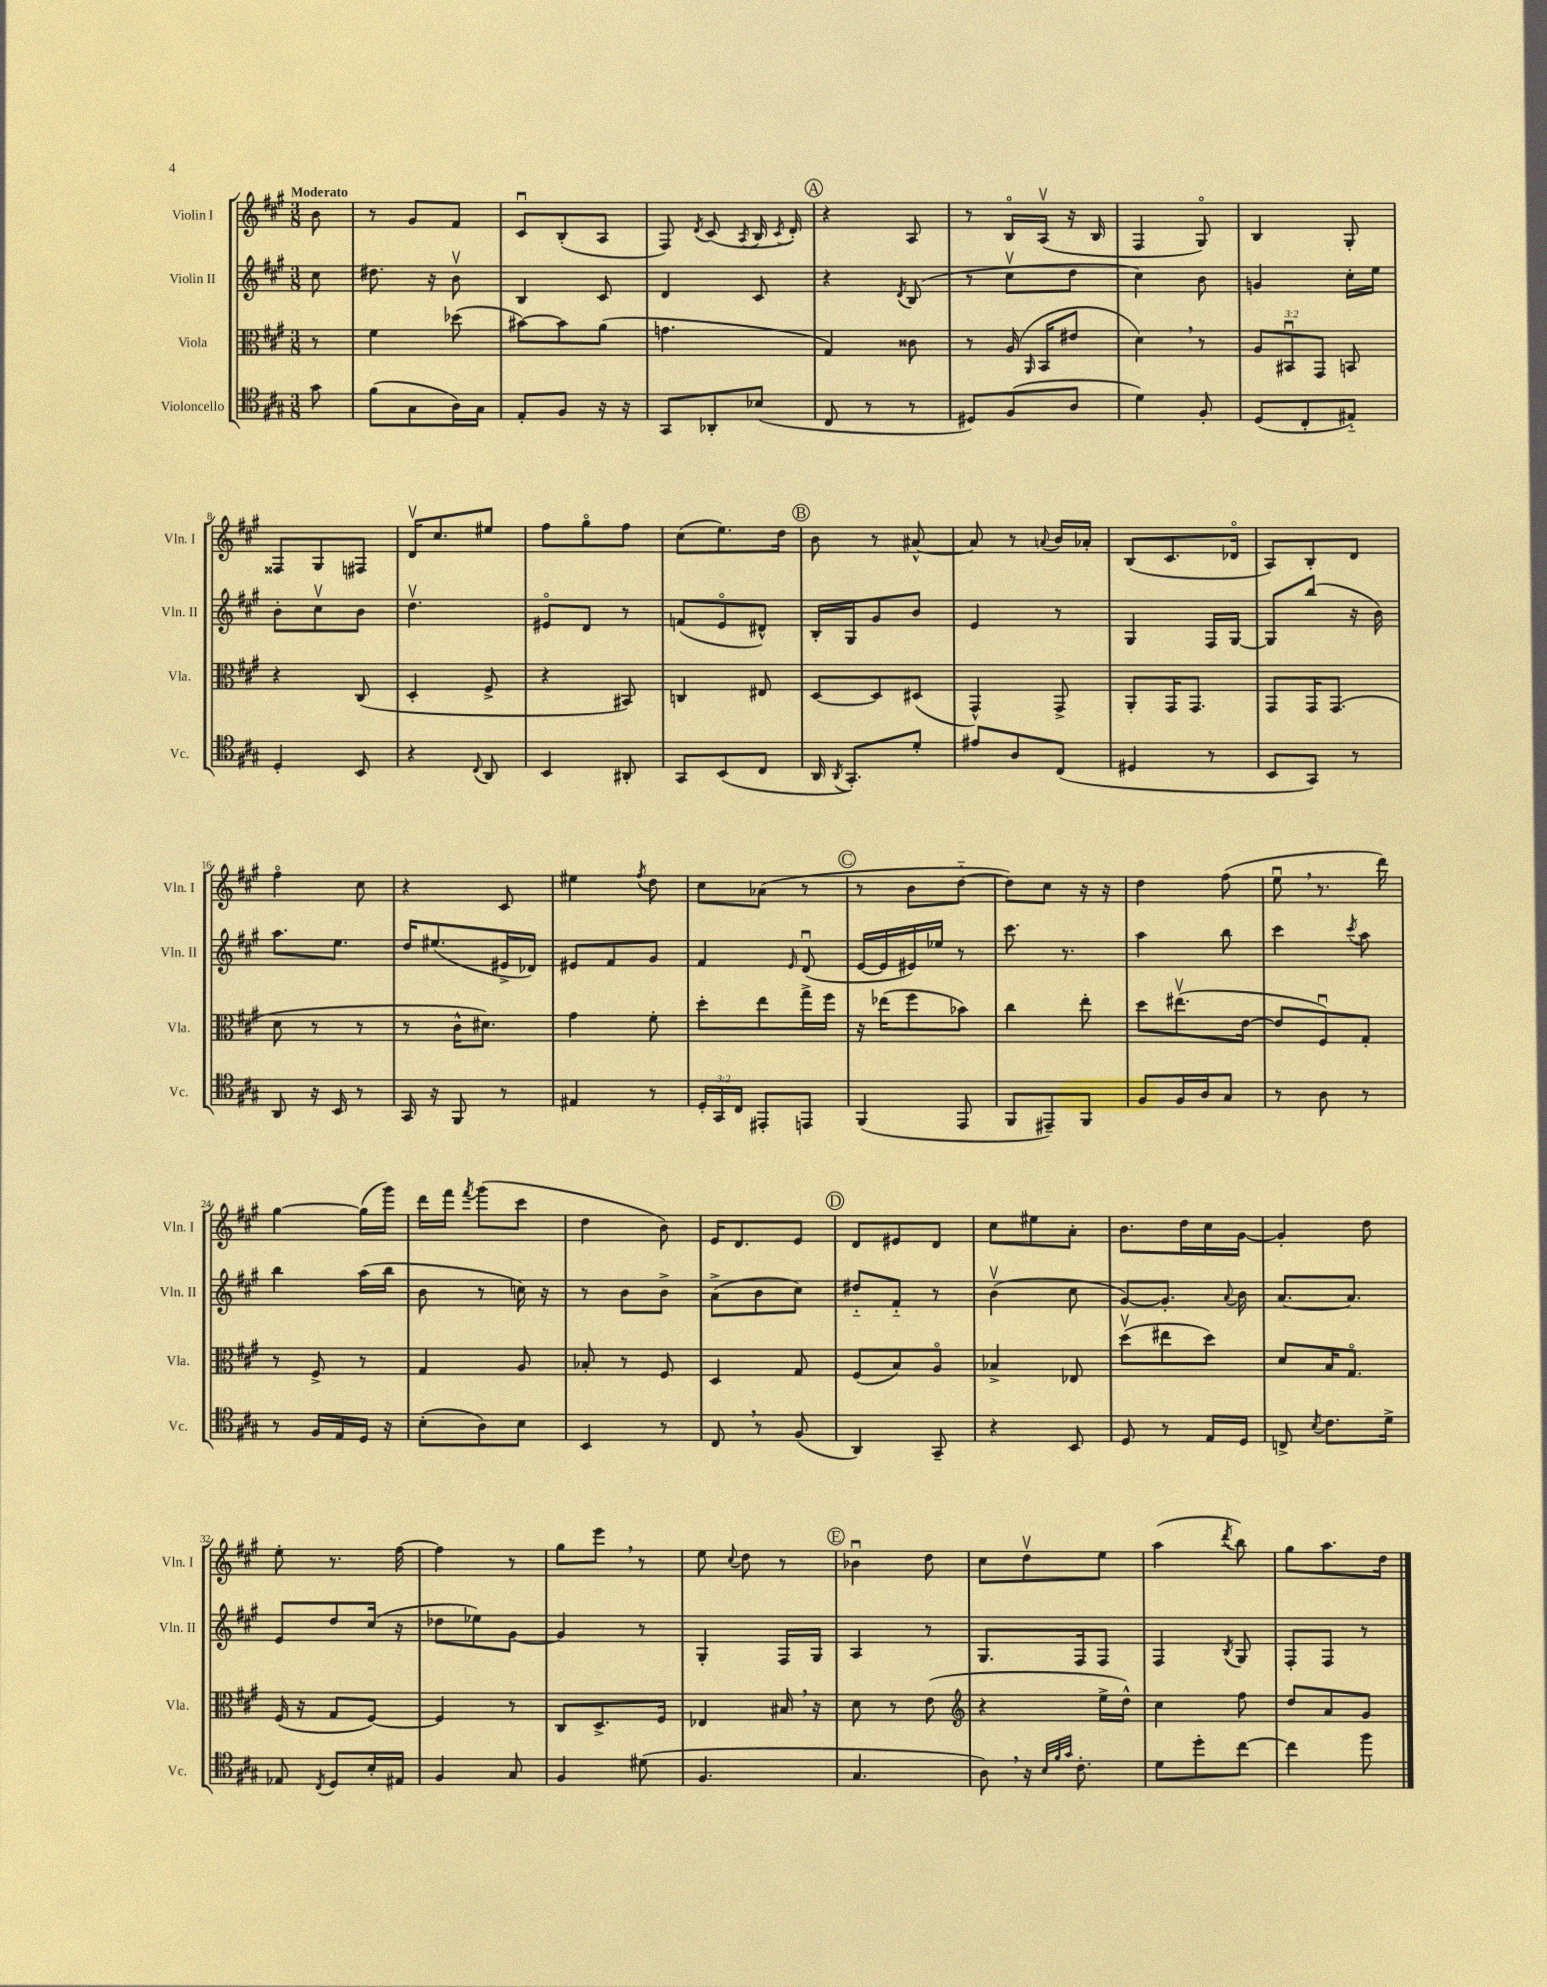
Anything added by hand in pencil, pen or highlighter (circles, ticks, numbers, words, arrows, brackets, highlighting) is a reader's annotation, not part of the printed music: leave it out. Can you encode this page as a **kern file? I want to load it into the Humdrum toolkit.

**kern	**kern	**kern	**kern
*part4	*part3	*part2	*part1
*staff4	*staff3	*staff2	*staff1
*I"Violoncello	*I"Viola	*I"Violin II	*I"Violin I
*I'Vc.	*I'Vla.	*I'Vln. II	*I'Vln. I
*clefC4	*clefC3	*clefG2	*clefG2
*k[f#c#g#]	*k[f#c#g#]	*k[f#c#g#]	*k[f#c#g#]
*M3/8	*M3/8	*M3/8	*M3/8
=	=	=	=
!	!	!	!LO:TX:a:B:t=Moderato
8g#\	8r	8cc#\	8b\
=1	=1	=1	=1
(8f#\L	4f#\	8.dd#X\	8r
8G#\	.	.	8g#/L
.	.	16r	.
16A\L)	(8dd-X\	8bv\	8f#/J
16G#\JJ	.	.	.
=2	=2	=2	=2
8E'/L	[8b#X\L)	4B/	8c#u/L
8F#/J	8b#\]	.	(8B'/
16r	(8a\J	8c#/	8A/J
16r	.	.	.
=3	=3	=3	=3
8GG#/L	4.gn\	4d/	8F#/)
.	.	.	8qd/
8AA-X'/	.	.	(8c#/
.	.	.	8qA/
(8B-X/J	.	8c#/	16B/
.	.	.	8qc#/
.	.	.	16d'/)
!!LO:REH:place=s1:t=A
=4	=4	=4	=4
8C#/	4G#/)	4r	4r
8r	.	.	.
.	.	8qd/	.
8r	8c##X\	(8B/	8A/
=5	=5	=5	=5
8D#X/L)	8r	8r	8r
(8F#/	(16A/	8cc#v\L	16B/LL
.	16qqAA/	.	.
.	16BB/KL	.	(16Av/JJ
8A/J	8e#X/J	8dd\J	16r
.	.	.	16B/
=6	=6	=6	=6
4d\)	4d,\)	4cc#\)	4F#/
8F#'/	8r	8b\	8G#/)
=7	=7	=7	=7
(8D/L	12A/L	4gn/	4B/
.	12BB#Xu/	.	.
8C#'/	.	.	.
.	12GG#/J	.	.
8E#X/J)	8BBn/	16cc#'\LL	8G#'/
.	.	16ee\JJ	.
!!LO:LB:g=z
=8	=8	=8	=8
4D'/	4r	8b'\L	8F##X/L
.	.	8cc#v\	8G#/
8BB/	(8C#/	8b\J	8F#X/J
=9	=9	=9	=9
4r	4D'/	4.ddv\	16dv/KL
.	.	.	8.cc#/
8qqC#/	.	.	.
8AA/	8F#^/	.	8ee#X/J
=10	=10	=10	=10
4BB/	4r	8e#X/L	8ff#\L
.	.	8d/J	8gg#\
8AA#X'/	8BB#X/)	8r	8ff#\J
=11	=11	=11	=11
8GG#/L	4Cn/	(8fn/L	(8cc#\L
(8BB/	.	8e/	8.ee\)
8C#/J	8E#X/	8d#X^^/J)	.
.	.	.	16dd\Jk
!!LO:REH:place=s1:t=B
=12	=12	=12	=12
16AA/	[8D/L	16B'/LL	8b\
8qAA/	.	.	.
8.GG#'/L)	.	16G#/J	.
.	8D/]	8g#/	8r
8d'/J	(8D#X/J	8b/J	[8a#X^^/
=13	=13	=13	=13
8e#X/L	4GG#^^/)	4e/	8a#/]
8A/	.	.	8r
.	.	.	8qqan/
(8C#/J	8GG#^/	8r	16b/LL
.	.	.	16a-X'/JJ
=14	=14	=14	=14
4D#X/	8AA'/L	4G#/	(8B/L
.	16GG#/K	.	8.c#/
.	8.GG#/J	.	.
8r	.	16F#/LL	.
.	.	[16G#/JJ	16d-X/Jk
=15	=15	=15	=15
8BB/L	8GG#/L	8G#/L]	8A/L)
8GG#/J)	16GG#/K	(8bb/J	8B'/
.	(8.GG#/J	.	.
8r	.	16r	8d/J
.	.	16b\)	.
!!LO:LB:g=z
=16	=16	=16	=16
8AA/	8d\	8.aa\L	4ff#\
16r	8r	.	.
16BB/	.	8.ee\J	.
8r	8r	.	8cc#\
=17	=17	=17	=17
16GG#/	8r	16dd/KL	4r
16r	.	(8.ee#X/	.
8FF#/	16c#^^\KL	.	.
.	8.d#X\J)	.	.
8r	.	16e#X^/L	8c#/
.	.	16d-X/JJ)	.
=18	=18	=18	=18
4E#X/	4g#\	8e#X/L	4ee#X\
.	.	8f#/	.
.	.	.	8qff#/
8r	8f#'\	8g#/J	8dd\
=19	=19	=19	=19
24D'/LL	8dd'\L	4f#/	8cc#\L
24GG#/	.	.	.
24C#/JJ	.	.	.
8EE#X'/L	8ee\	.	(8a-X\J
.	.	16qqe/	.
8EEn/J	16gg#^\L	(8du/	8r
.	16ff#\JJ	.	.
!!LO:REH:place=s1:t=C
=20	=20	=20	=20
(4FF#/	16r	[16e/LL	8r
.	(16ee-X\KL	16e/]	.
.	8ff#\	16e#X/)	8b\L
.	.	16ee-X/JJ	.
8EE/	8b-X\J)	8r	[8dd\J
=21	=21	=21	=21
8FF#/L	4cc#\	8.ccc#\	8dd\L])
8EE#X~/)	.	.	8cc#\J
.	.	8.r	.
8FF#/J	8ee'\	.	16r
.	.	.	16r
=22	=22	=22	=22
8F#/L	8dd\L	4aa\	4dd\
16F#/L	(8.ee#Xv\	.	.
16A/J	.	.	.
8G#/J	.	8bb\	(8ff#\
.	[16e\Jk	.	.
=23	=23	=23	=23
8r	8e/L]	4ccc#\	8eeu,\
8A\	8F#u/)	.	8.r
.	.	8qccc#/	.
8r	8G#'/J	8aa\	.
.	.	.	16ddd\)
!!LO:LB:g=z
=24	=24	=24	=24
8r	8r	4bb\	[4gg#\
16F#/LL	8F#^/	.	.
16E/	.	.	.
16D/JJ	8r	(16aa\LL	(16gg#\LL]
16r	.	16bb\JJ	16ggg#\JJ)
=25	=25	=25	=25
(8B'\L	4G#/	8b\	16ddd\LL
.	.	.	16fff#\JJ
.	.	.	8qfff#/
8A\)	.	8r	(8ggg#\L
8B\J	8A/	16ccn\)	8ccc#\J
.	.	16r	.
=26	=26	=26	=26
4BB/	8B-X'/	8r	4dd\
.	8r	8b\L	.
8r	8F#/	8b^\J	8b\)
=27	=27	=27	=27
8C#,/	4D/	(8a^\L	16e/KL
.	.	.	8.d/
8r	.	8b\	.
(8F#/	8G#/	8cc#\J)	8e/J
!!LO:REH:place=s1:t=D
=28	=28	=28	=28
4AA/)	(8F#/L	8dd#X/L	8d/L
.	8B/)	8f#/J	8e#X/
8GG#~/	8A/J	8r	8d/J
=29	=29	=29	=29
4r	4B-X^/	(4bv\	8cc#\L
.	.	.	8ee#X\
8BB/	8E-X/	8cc#\	8a'\J
=30	=30	=30	=30
8D/	(8ddv\L	[8g#/L)	8.b\L
8r	8ee#X\	8.g#'/J]	.
.	.	.	16dd\L
16E/LL	8dd\J)	.	16cc#\
.	.	8qqa/	.
16D/JJ	.	16b\	[16g#\JJ
=31	=31	=31	=31
8Cn^/	8d/L	[8.a/L	4g#'/]
8qB/	.	.	.
8.c#\L	16B/K	.	.
.	8.G#/J	8.a/J]	.
.	.	.	8dd\
16d^\Jk	.	.	.
!!LO:LB:g=z
=32	=32	=32	=32
8E-X/	(16F#/	8e/L	8ee'\
.	16r	.	.
8qC#/	.	.	.
8D/L	8G#/L	8dd/	8.r
16B'/L	[8F#/J)	(16cc#/Jk	.
16E#X/JJ	.	16r	[16ff#\
=33	=33	=33	=33
4F#/	4F#/]	8dd-X\L	4ff#\]
.	.	8ee-X\)	.
8G#/	8r	[8g#\J	8r
=34	=34	=34	=34
4F#/	8C#/L	4g#/]	8gg#\L
.	8.D^/	.	8eee,\J
(8d#X\	.	8r	8r
.	16F#/Jk	.	.
=35	=35	=35	=35
4.F#/	4E-X/	4G#'/	8ee\
.	.	.	8qqcc#/
.	.	.	8dd\
.	16B#X,/	16F#/LL	8r
.	16r	16G#/JJ	.
!!LO:REH:place=s1:t=E
=36	=36	=36	=36
4.G#/	8d\	4A/	4b-Xu\
.	8r	.	.
.	(8e\	8r	8dd\
=37	=37	=37	=37
*	*clefG2	*	*
8A,\)	4r	8.G#/L	8cc#\L
16r	.	.	8ddv\
32qqB/LLL	.	.	.
32qqf#/	.	.	.
32qqg#/JJJ	.	.	.
8.c#'\	.	16F#/k	.
.	16ee^\LL	8F#/J	8ee\J
.	16dd^^\JJ)	.	.
=38	=38	=38	=38
8d\L	4cc#\	4F#/	(4aa\
8dd'\	.	.	.
.	.	8qB/	8qddd/
[8cc#\J	8ff#\	8G#/	8bb\)
=39	=39	=39	=39
4cc#\]	8dd/L	8F#'/L	8gg#\L
.	8a/	8F#/J	8.aa\
8ff#\	8g#/J	8r	.
.	.	.	16dd\Jk
==	==	==	==
*-	*-	*-	*-
